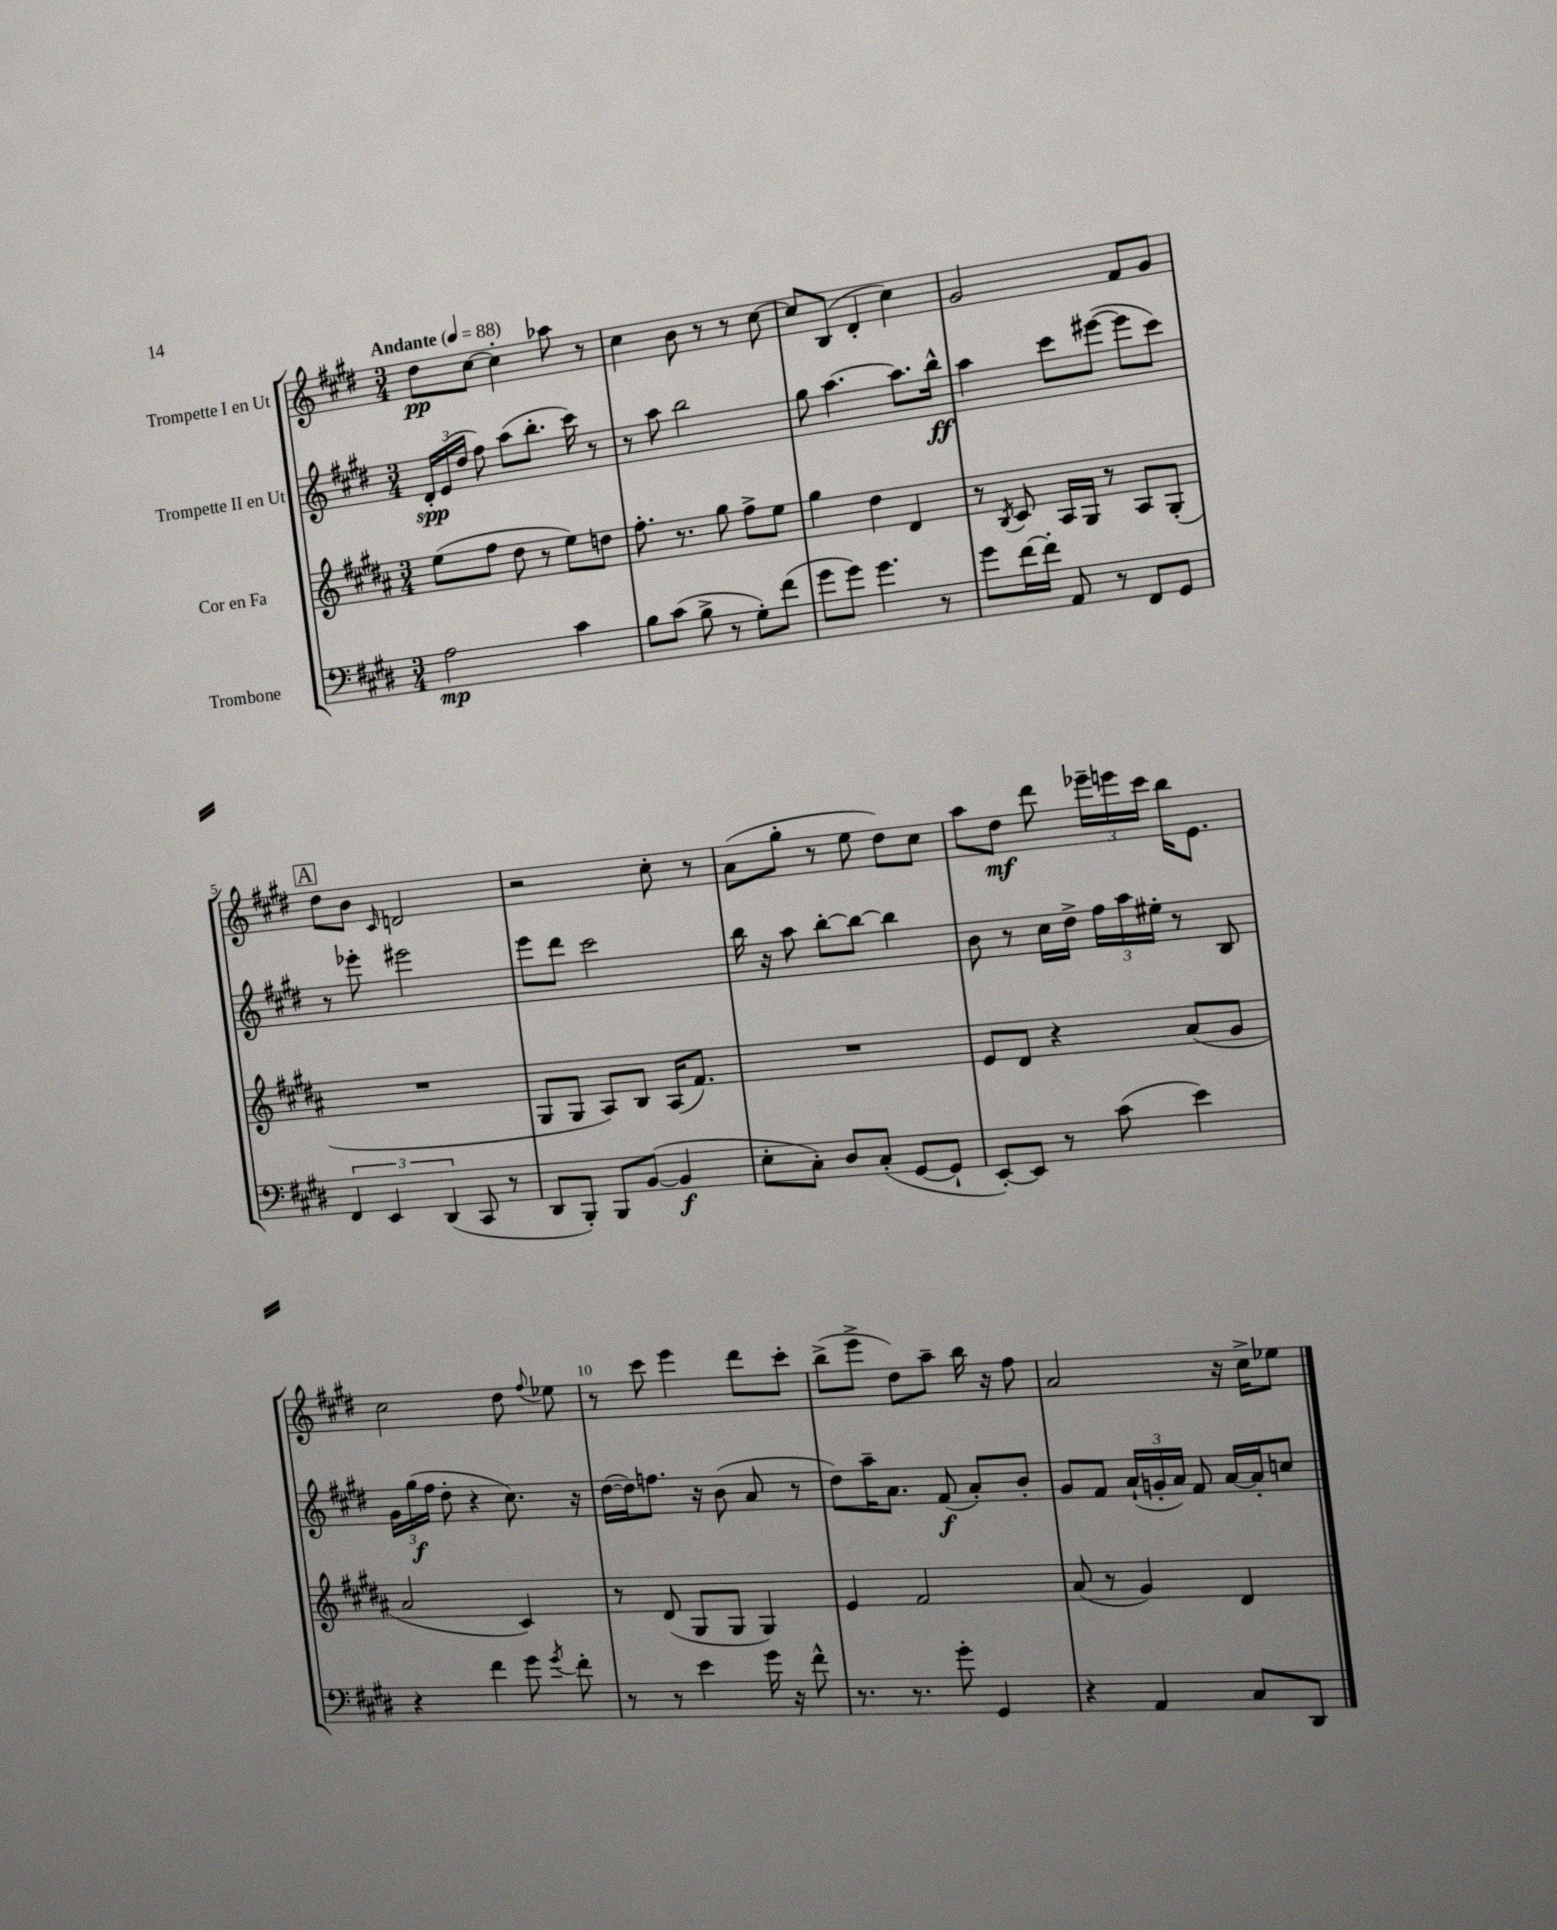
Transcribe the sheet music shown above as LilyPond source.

<<
\new StaffGroup <<
\new Staff = "s0" \with { instrumentName = "Trompette I en Ut" } {
    \clef treble \key e \major \numericTimeSignature \time 3/4 \tempo "Andante" 4 = 88
    \autoBeamOff dis''8[\pp cis''8]~ cis''4-. aes''8 r8 |
    cis''4 b'8 r8 r8 cis''8~ |
    cis''8[ b8]( dis'4-. cis''4) |
    gis'2 fis'8[ gis'8] |
    \mark \markup { \box "A" } dis''8[ b'8] \grace { cis'16 } d'2 |
    r2 cis''8-. r8 |
    a'8[( gis''8]-. r8 e''8 dis''8[) cis''8] |
    a''8[ dis''8]\mf dis'''8 \tuplet 3/2 { ees'''16[-- e'''16 cis'''16] } b''16[ e'8.] |
    cis''2 dis''8 \appoggiatura { fis''8 } ees''8 |
    r8 cis'''8 e'''4 dis'''8[ cis'''8]-. |
    b''8[->( e'''8]-> dis''8[) a''8]-- b''16 r16 fis''8 |
    a'2 r16 cis''16[-> ees''8] \bar "|." |
}
\new Staff = "s1" \with { instrumentName = "Trompette II en Ut" } {
    \clef treble \key e \major \numericTimeSignature \time 3/4
    \autoBeamOff \tuplet 3/2 { dis'16[-.\spp e'16( dis''16] } fis''8) a''8[( b''8.]-. cis'''16) r8 |
    r8 a''8 b''2 |
    gis''8 a''4.~ a''8.[ b''16]-^\ff |
    a''4 cis'''8[ eis'''8]~( eis'''8[ cis'''8]) |
    \mark \markup { \box "A" } r8 ees'''8-. eis'''2 |
    e'''8[ dis'''8] cis'''2 |
    b''16 r16 a''8 b''8[~-. b''8]~ b''4 |
    b'8 r8 cis''16[ dis''16]-> \tuplet 3/2 { fis''16[ a''16 eis''16]-. } r8 b8 |
    \tuplet 3/2 { gis'16[ gis''16\f( fis''16] } dis''8-. r4 cis''8.) r16 |
    dis''16[~( dis''16) f''8.] r16 b'8( a'8 r8 |
    dis''8[) a''16-- a'8.] fis'8\f( a'8[-.) b'8]-. |
    gis'8[ fis'8] \tuplet 3/2 { a'16[-!( g'16-. a'16]) } fis'8 a'16[~ a'16-. c''8] \bar "|." |
}
\new Staff = "s2" \with { instrumentName = "Cor en Fa" } {
    \clef treble \key b \major \numericTimeSignature \time 3/4
    \autoBeamOff e''8[( fis''8] dis''8 r8 e''8[) d''8] |
    fis''8.-. r8. gis''8 fis''8[-> e''8] |
    gis''4 dis''4 dis'4 |
    r8 \acciaccatura { b8 } cis'8 ais16[ gis16] r8 ais8[ gis8]-.( |
    \mark \markup { \box "A" } R2. |
    gis8[ gis8] ais8[) b8] ais16[( fis'8.]) |
    R2. |
    e'8[ dis'8] r4 ais'8[( gis'8] |
    ais'2 cis'4) |
    r8 dis'8( gis8[ gis8] gis4) |
    e'4 fis'2 |
    ais'8( r8 gis'4) dis'4 \bar "|." |
}
\new Staff = "s3" \with { instrumentName = "Trombone" } {
    \clef bass \key e \major \numericTimeSignature \time 3/4
    \autoBeamOff a2\mp cis'4 |
    b8[ cis'8]( b8-> r8 gis8[-.) fis'8]( |
    gis'8[ gis'8]) gis'4. r8 |
    gis'8[ fis'16~ fis'16]-. a,8 r8 fis,8[ gis,8] |
    \mark \markup { \box "A" } \tuplet 3/2 { fis,4 e,4 dis,4( } cis,8 r8 |
    dis,8[ b,,8]-.) b,,8[ b,8]~( b,4\f |
    e8[-. cis8]-.) dis8[ cis8]-.( gis,8[~ gis,8]-! |
    e,8[~-.) e,8] r8 cis'8( e'4) |
    r4 fis'4 gis'8 \acciaccatura { gis'8 } fis'8-. |
    r8 r8 e'4 gis'16 r16 fis'8-^ |
    r8. r8. gis'8-. gis,4 |
    r4 a,4 cis8[ dis,8] \bar "|." |
}
>>
>>
\layout { \context { \Score \override BarNumber.break-visibility = ##(#f #t #t) barNumberVisibility = #(every-nth-bar-number-visible 5) } }
